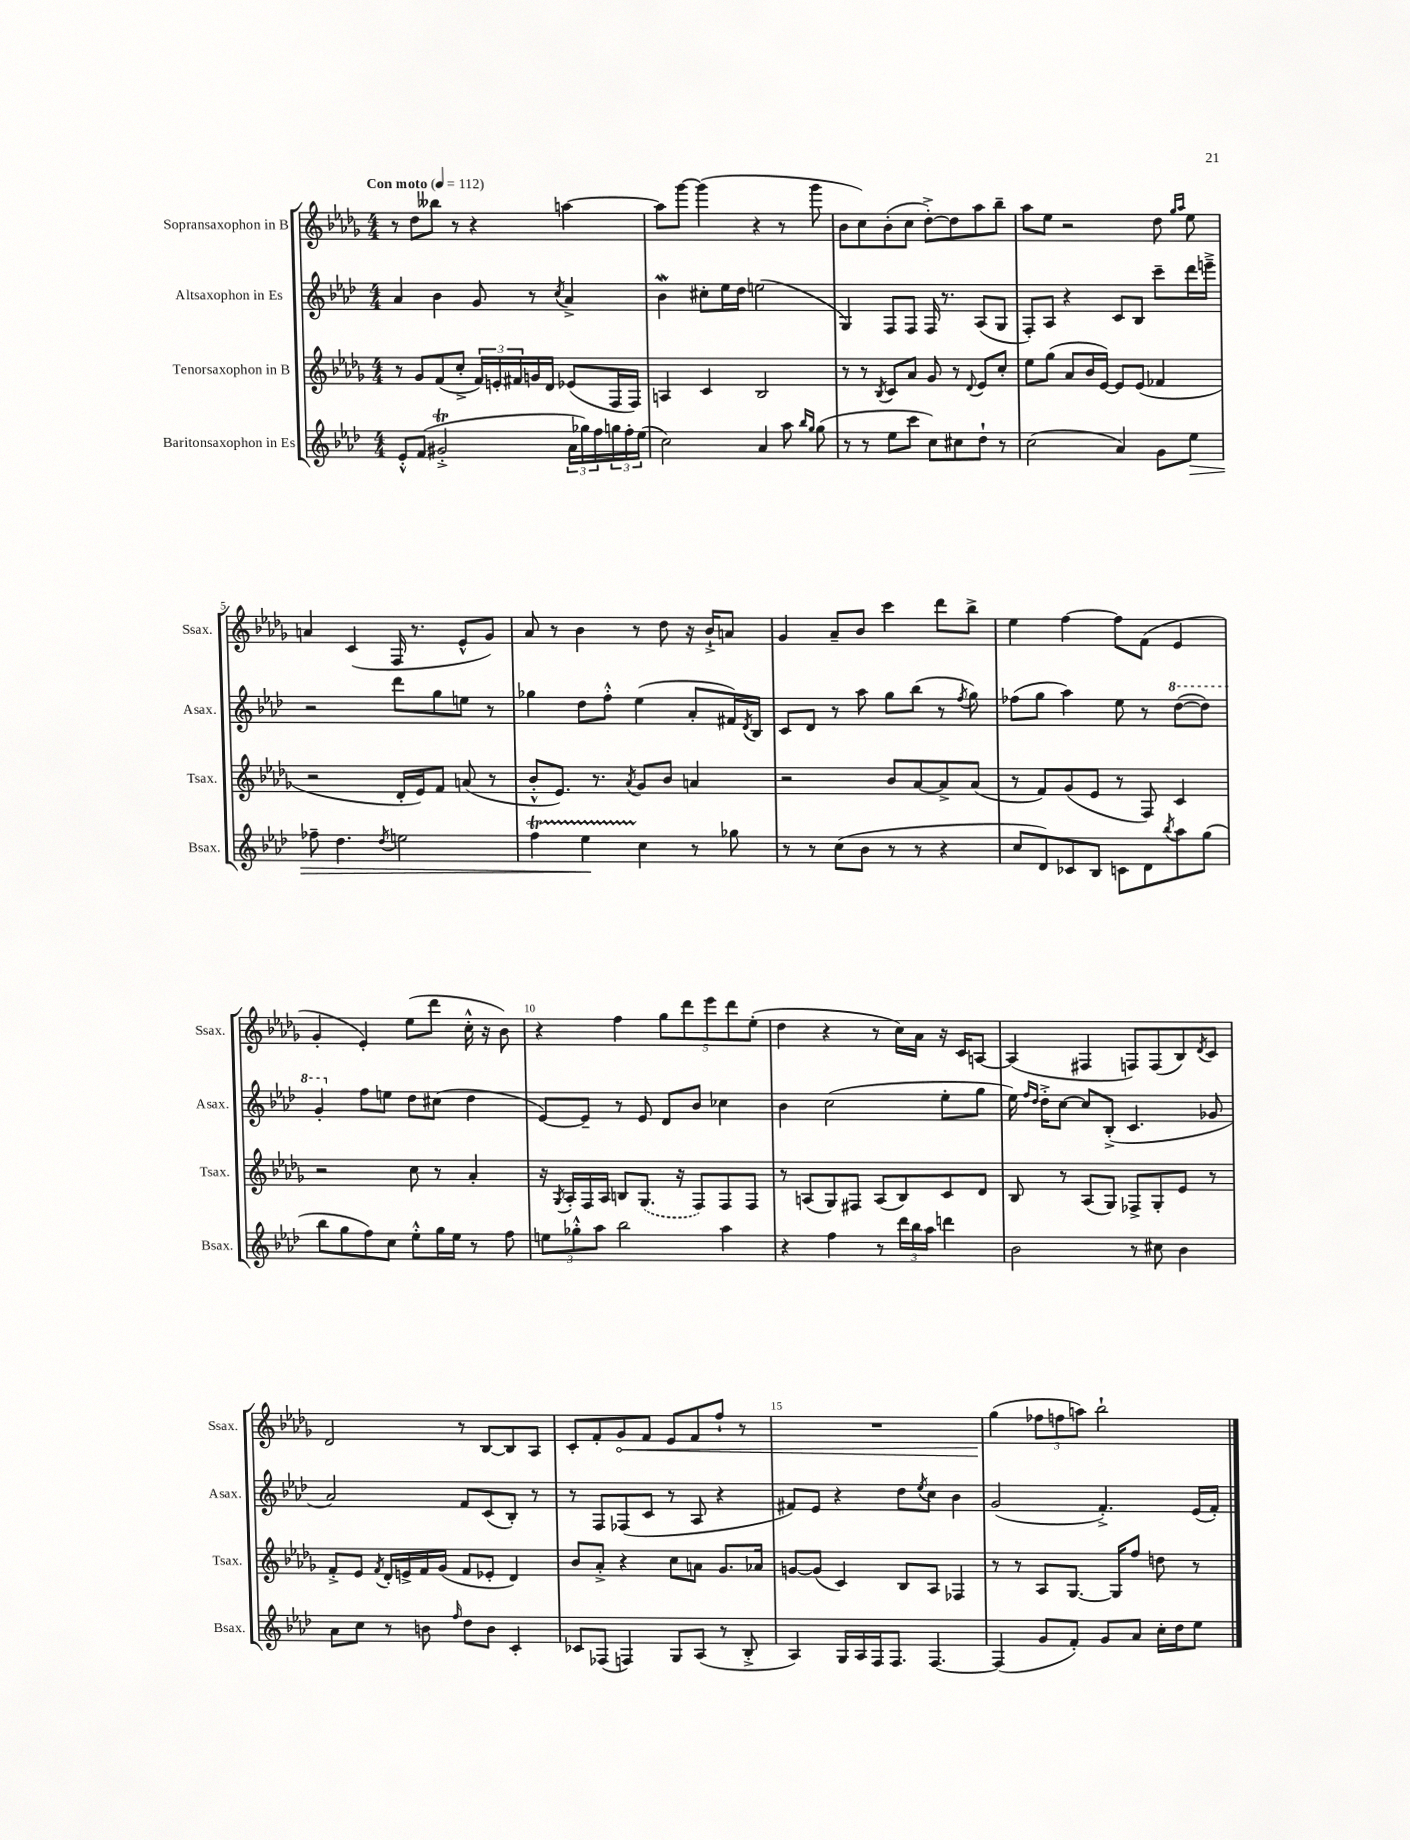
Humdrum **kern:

**kern	**dynam	**kern	**kern	**kern	**dynam
*part4	*part4	*part3	*part2	*part1	*part1
*staff4	*staff4	*staff3	*staff2	*staff1	*staff1
*I"Baritonsaxophon in Es	*	*I"Tenorsaxophon in B	*I"Altsaxophon in Es	*I"Sopransaxophon in B	*
*I'Bsax.	*	*I'Tsax.	*I'Asax.	*I'Ssax.	*
*clefG2	*	*clefG2	*clefG2	*clefG2	*
*k[b-e-a-d-]	*	*k[b-e-a-d-g-]	*k[b-e-a-d-]	*k[b-e-a-d-g-]	*
*M4/4	*	*M4/4	*M4/4	*M4/4	*
*MM112	*	*MM112	*MM112	*MM112	*
=1	=1	=1	=1	=1	=1
!	!	!	!	!LO:TX:a:B:t=Con moto	!
8e-'^^/L	.	8r	4a-/	8r	.
(8f/J	.	8g-/L	.	8dd-\L	.
2g#Xt'^/	.	(8f/	4b-\	8bb--X\J	.
.	.	8cc'^/J	.	8r	.
.	.	24f/LL)	8g/	4r	.
.	.	24en'/	.	.	.
.	.	24f#X/	.	.	.
.	.	16gn/	8r	.	.
.	.	16d-/JJ	.	.	.
.	.	.	8qcc/	.	.
24a-\LL	.	(8e-X/L	4a-^/	[4aan\	.
24gg-X\)	.	.	.	.	.
24ff\	.	.	.	.	.
24ggn\	.	16F/L	.	.	.
24ff'\	.	.	.	.	.
.	.	16F/JJ)	.	.	.
(24ee-\JJ	.	.	.	.	.
=2	=2	=2	=2	=2	=2
2cc\)	.	4An/	4b-W\	8aa\L]	.
.	.	.	.	[8ggg-\J	.
.	.	4c/	8cc#X'\L	(4ggg-\]	.
.	.	.	16ee-\L	.	.
.	.	.	16dd-\JJ	.	.
4a-/	.	2B-/	(2een\	4r	.
8aa-\	.	.	.	8r	.
16qqbb-/LL	.	.	.	.	.
16qqgg/JJ	.	.	.	.	.
(8gg\	.	.	.	8ggg-\	.
=3	=3	=3	=3	=3	=3
8r	.	8r	4G/)	8b-\L	.
8r	.	8r	.	8cc\)	.
.	.	8qB-/	.	.	.
8ee-\L	.	8c/L	8F/L	(8b-'\	.
8ccc\J	.	8a-/J	8F/J	8cc\J	.
8cc\L)	.	8g-/	16F/	[8dd-'^\L)	.
.	.	.	8.r	.	.
8cc#X\	.	8r	.	8dd-\]	.
.	.	8qqd-/	.	.	.
8dd-`\J	.	8e-/L	(8A-/L	8aa-\	.
8r	.	8cc'/J	8G/J	8bb-~\J	.
=4	=4	=4	=4	=4	=4
(2cc\	.	8ee-\L	8F'/L)	8aa-\L	.
.	.	(8gg-\J	8A-/J	8ee-\J	.
.	.	8a-/L	4r	2r	.
.	.	16b-/L	.	.	.
.	.	[16e-/JJ)	.	.	.
4a-/)	.	8e-/L]	8c/L	.	.
.	.	(8e-/J	8B-/J	.	.
8g\L	.	4f-X/	8ccc~\L	8dd-\	.
.	.	.	.	16qqgg-/LL	.
.	.	.	.	16qqaa-/JJ	.
!	!LO:HP:b	!	!	!	!
8ee-\J	>	.	16ddd-\L	8ee-\	.
.	.	.	16eeen~^\JJ	.	.
!!LO:LB:g=z
=5	=5	=5	=5	=5	=5
8ff-X~\	.	2r	2r	4an/	.
4.dd-\	.	.	.	.	.
.	.	.	.	(4c/	.
8qdd-/	.	.	.	.	.
2een\	.	16d-'/LL	8ddd-\L	16F/	.
.	.	16e-/J)	.	8.r	.
.	.	8f/J	8gg\	.	.
.	.	(8an/	8een\J	8e-^^/L	.
.	.	8r	8r	8g-/J)	.
=6	=6	=6	=6	=6	=6
4ffT\	.	8b-'^^/L	4gg-X\	8a-/	.
.	.	8.e-/J)	.	8r	.
4ee-TTT\	.	.	8dd-\L	4b-\	.
.	.	8.r	.	.	.
.	.	.	8ff'^^\J	.	.
.	.	8qa-/	.	.	.
4cc\	]	8g-/L	(4ee-\	8r	.
.	.	8b-/J	.	8dd-\	.
8r	.	4an/	8a-'/L	16r	.
.	.	.	.	16b-`^/KL	.
8gg-X\	.	.	16f#X/L)	8an/J	.
.	.	.	8qd-/	.	.
.	.	.	16B-/JJ	.	.
=7	=7	=7	=7	=7	=7
8r	.	2r	8c/L	4g-/	.
8r	.	.	8d-/J	.	.
(8cc\L	.	.	8r	8a-~/L	.
8b-\J	.	.	8aa-\	8b-/J	.
8r	.	8b-/L	8gg\L	4ccc\	.
8r	.	[8a-/	(8bb-\J	.	.
4r	.	8a-^/]	8r	8ddd-\L	.
.	.	.	8qff/	.	.
.	.	(8a-/J	8gg\)	8bb-^\J	.
=8	=8	=8	=8	=8	=8
8cc/L	.	8r	(8ff-X\L	4ee-\	.
8d-/)	.	8f/L)	8gg\J	.	.
8c-X/	.	(8g-/	4aa-\)	[4ff\	.
8B-/J	.	8e-/J	.	.	.
8cn\L	.	8r	8ee-\	8ff\L]	.
8d-\	.	8F/)	8r	(8f\J	.
8qbb-/	.	.	.	.	.
*	*	*	*8va	*	*
8aa-\	.	4c/	([8ddd-\L	4e-/	.
(8gg\J	.	.	8ddd-\J])	.	.
!!LO:LB:g=z
=9	=9	=9	=9	=9	=9
8bb-\L	.	2r	4gg'/	4g-'/	.
8gg\	.	.	.	.	.
*	*	*	*X8va	*	*
8ff\)	.	.	8ff\L	4e-'/)	.
8cc\J	.	.	8een\J	.	.
8ee-'^^\L	.	8cc\	8dd-\L	(8ee-\L	.
16gg\L	.	8r	(8cc#X\J	8ddd-\J	.
16ee-\JJ	.	.	.	.	.
8r	.	4a-'/	4dd-\	16cc'^^\	.
.	.	.	.	16r	.
8ff\	.	.	.	8b-\)	.
=10	=10	=10	=10	=10	=10
12een\L	.	16r	[8e-/L)	4r	.
.	.	8qG-/	.	.	.
.	.	16A-'/LL	.	.	.
12gg-X'^^\	.	.	.	.	.
.	.	16F/	8e-~/J]	.	.
12aa-\J	.	.	.	.	.
.	.	16A-/JJ	.	.	.
2bb-\	.	8Bn/L	8r	4ff\	.
.	.	(8.G-/J	8e-/	.	.
.	.	.	8d-/L	10gg-\L	.
.	.	16r	.	.	.
.	.	.	.	10ddd-\	.
.	.	8F/L)	8b-/J	.	.
.	.	.	.	10eee-\	.
4aa-\	.	8F/	4cc-X\	.	.
.	.	.	.	10ddd-\	.
.	.	8F/J	.	.	.
.	.	.	.	(10ee-'\J	.
=11	=11	=11	=11	=11	=11
4r	.	8r	4b-\	4dd-\	.
.	.	(8An/L	.	.	.
4ff\	.	8G-/)	(2cc\	4r	.
.	.	8F#X/J	.	.	.
8r	.	(8A/L	.	8r	.
24ddd-\LL	.	8B-/)	.	16cc\LL)	.
24bb-\	.	.	.	.	.
.	.	.	.	16a-\JJ	.
24aa-\JJ	.	.	.	.	.
4dddn\	.	8c/	8ee-'\L	16r	.
.	.	.	.	16c/KL	.
.	.	8d-/J	8gg\J	[8An/J	.
=12	=12	=12	=12	=12	=12
2b-\	.	8B-/	16ee-\)	(4A/]	.
.	.	.	16qqff/LL	.	.
.	.	.	16qqdd-/JJ	.	.
.	.	.	16dd-'^\KL	.	.
.	.	8r	[8cc\J	.	.
.	.	(8A-/L	8cc/L]	4F#X/	.
.	.	8G-/J)	(8B-'^/J	.	.
8r	.	8F-X^/L	4.c/	8Fn/L)	.
8cc#X\	.	8G-'/	.	(8F/	.
4b-\	.	8e-/J	.	8B-/)	.
.	.	.	.	8qd-/	.
.	.	8r	8g-X/	8c/J	.
!!LO:LB:g=z
=13	=13	=13	=13	=13	=13
8a-\L	.	8f'^/L	2a-/)	2d-/	.
8cc\J	.	8e-/J	.	.	.
.	.	8qf/	.	.	.
8r	.	16d-'/LL	.	.	.
.	.	16en^/	.	.	.
8bn\	.	16f/	.	.	.
.	.	(16g-/JJ	.	.	.
16qqff/	.	.	.	.	.
8dd-\L	.	8f/L	8f/L	8r	.
8b\J	.	8e-X'/J	(8c/	[8B-/L	.
4c'/	.	4d-/)	8B-'/J)	8B-/]	.
.	.	.	8r	8A-/J	.
=14	=14	=14	=14	=14	=14
8c-X/L	.	8b-/L	8r	8c'/L	.
(8F-X/J	.	8a-'^/J	8F/L	8f'/	.
!	!	!	!	!	!LO:HP:b
4Fn/)	.	4r	(8F-X/	8g-/	<
.	.	.	8c/J	8f/J	.
8G/L	.	8cc\L	8r	8e-/L	.
(8A-/J	.	8an\J	8A-/	8f/	.
8r	.	8.g-/L	4r	8ff`/J	.
8B-'^/	.	.	.	8r	.
.	.	16a-X/Jk	.	.	.
=15	=15	=15	=15	=15	=15
4A-/)	.	[8gn/L	8f#X/L)	1r	.
.	.	(8g/J]	8e-/J	.	.
16G/LL	.	4c/)	4r	.	.
16A-/	.	.	.	.	.
16F/J	.	.	.	.	.
8.F/J	.	.	.	.	.
.	.	8B-/L	8dd-\L	.	.
.	.	.	8qee-/	.	.
[4.F/	.	8A-/J	8cc\J	.	.
.	.	4F-X/	4b-\	.	.
=16	=16	=16	=16	=16	=16
(4F/]	.	8r	(2g/	(4gg-\	.
.	.	8r	.	.	.
8g/L	.	8A-/L	.	12ff-X\L	[
.	.	.	.	12ffn\	.
8f'/J)	.	[8.G-/J	.	.	.
.	.	.	.	12aan\J)	.
8g/L	.	.	4.f'^/)	2bb-`\	.
.	.	16G-/KL]	.	.	.
8a-/J	.	8ff/J	.	.	.
16cc'\LL	.	8ddn\	.	.	.
16dd-\J	.	.	.	.	.
8ee-\J	.	8r	(16e-/LL	.	.
.	.	.	16f'/JJ)	.	.
==	==	==	==	==	==
*-	*-	*-	*-	*-	*-
